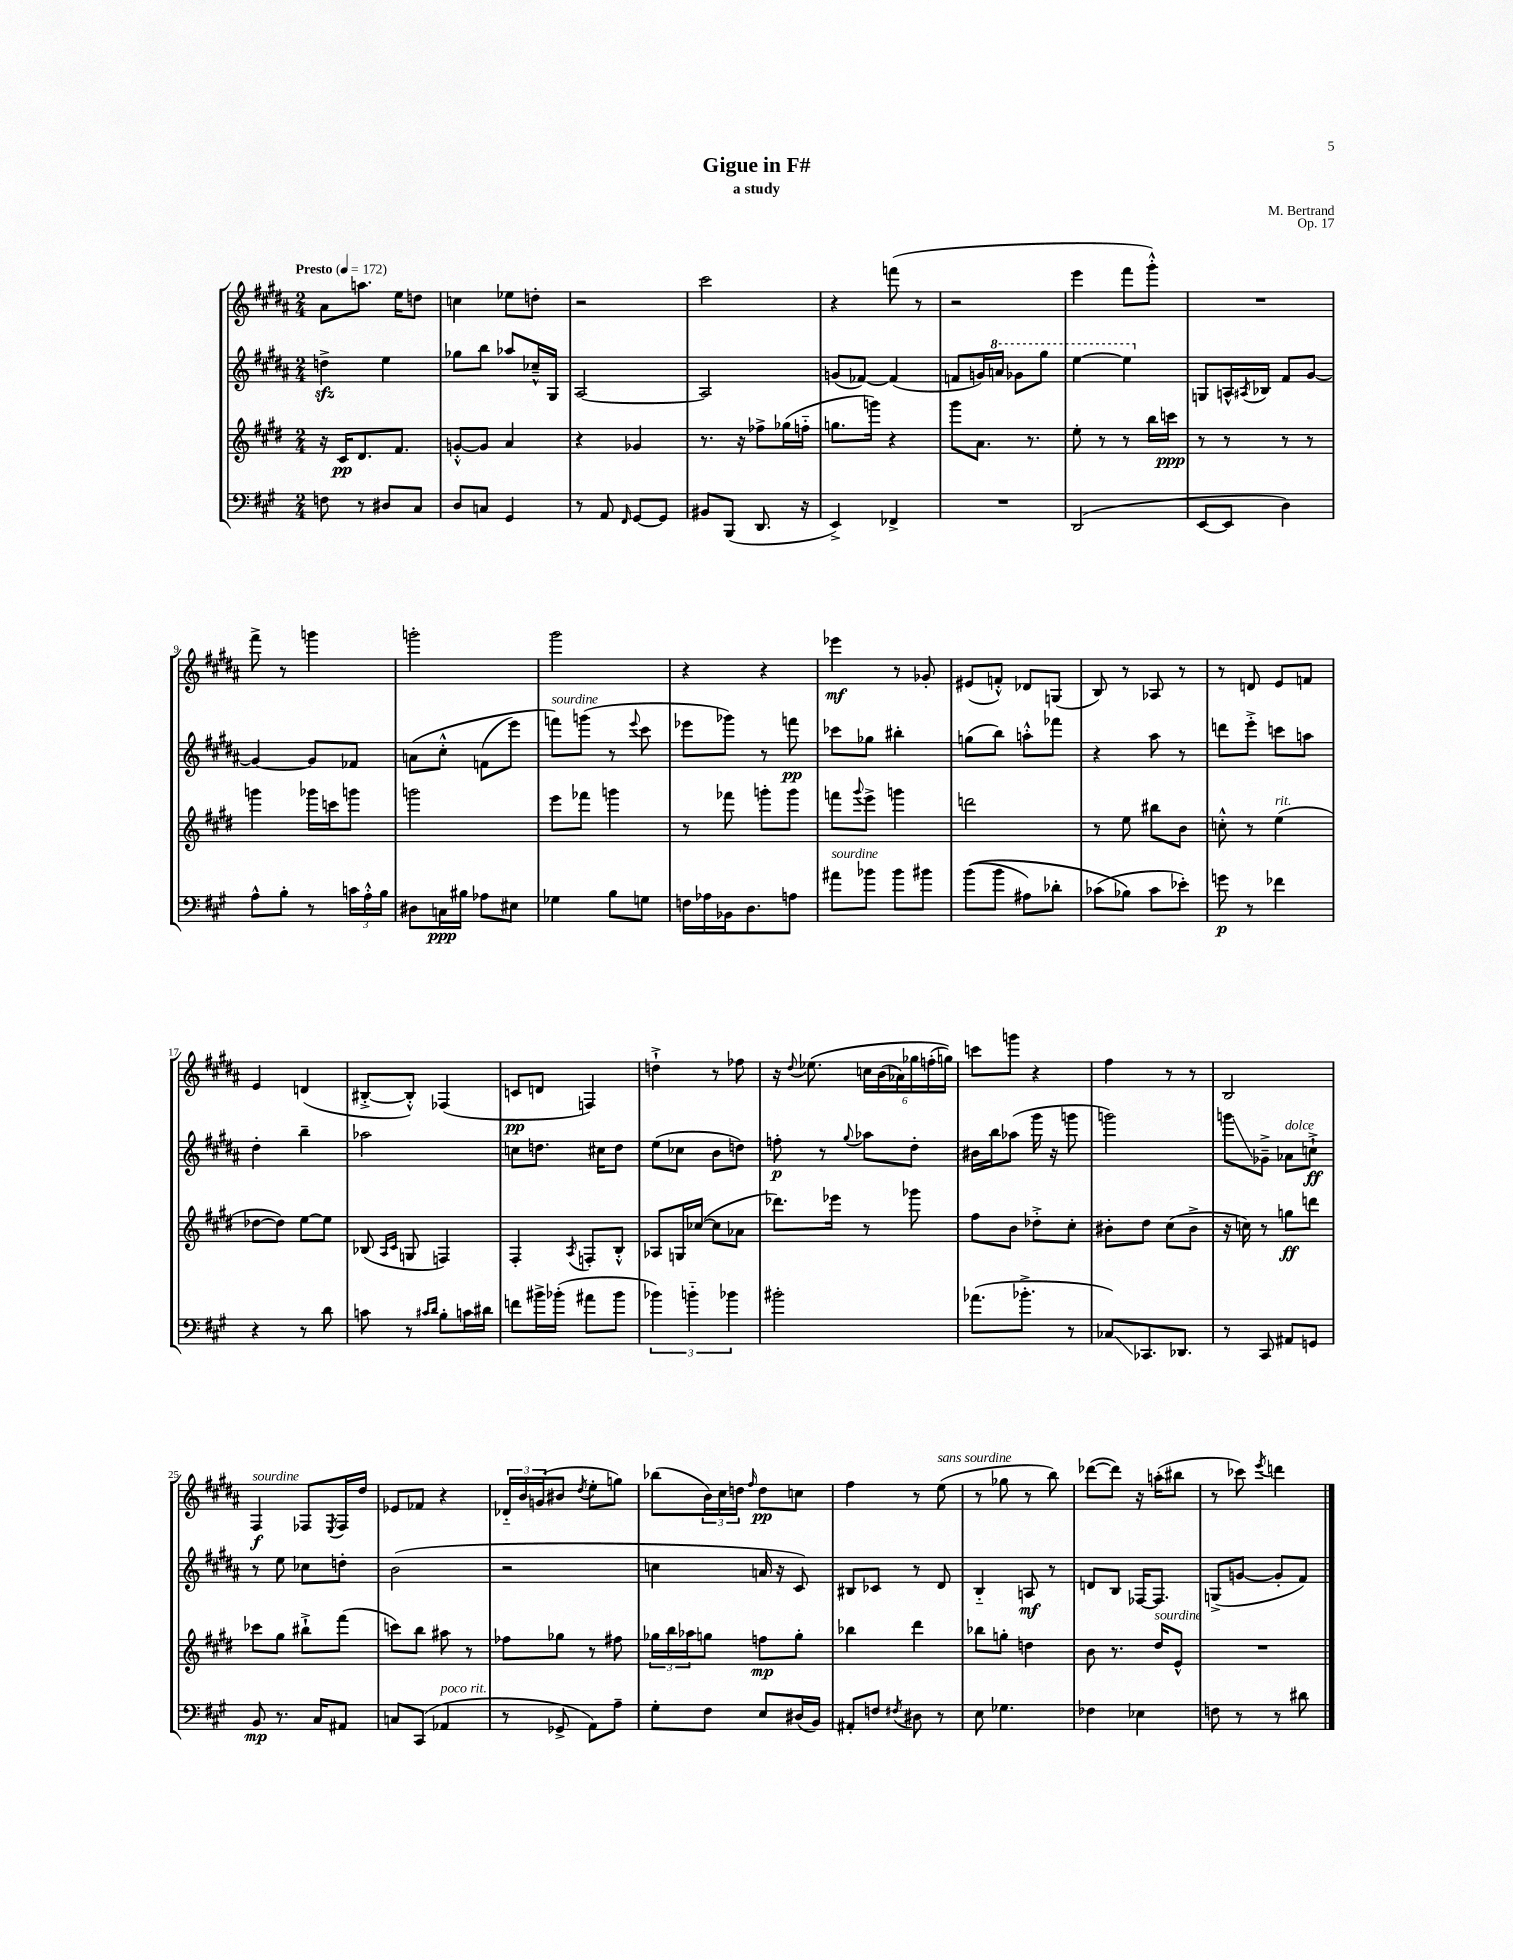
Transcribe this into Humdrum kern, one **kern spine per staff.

**kern	**kern	**kern	**kern
*staff4	*staff3	*staff2	*staff1
*clefF4	*clefG2	*clefG2	*clefG2
*k[f#c#g#]	*k[f#c#g#d#]	*k[f#c#g#d#a#]	*k[f#c#g#d#a#]
*M2/4	*M2/4	*M2/4	*M2/4
*MM172	*MM172	*MM172	*MM172
8F	16r	4dd^	8a#
.	16c#	.	.
8r	8.d#	.	8.aa
8D#	.	4ee	.
.	8.f#	.	16ee
8C#	.	.	8dd
=	=	=	=
8D	[8g'^^	8gg-	4cc
8C	8g]	8bb	.
4GG#	4a	8aa-	8ee-
.	.	16cc-~^^	8dd'
.	.	16G#	.
=	=	=	=
8r	4r	[2A#	2r
8AA	.	.	.
16qqFF#	.	.	.
[8GG#	4g-	.	.
8GG#]	.	.	.
=	=	=	=
8BB#	8.r	2A#]	2ccc#
(8BBB	.	.	.
.	16r	.	.
8.DD	8ff-^	.	.
.	(16gg-	.	.
16r	16ff'~	.	.
=	=	=	=
4EE^)	8.gg	(8g	4r
.	.	[8f-)	.
.	16ggg)	.	.
4FF-^	4r	(4f-]	(8fff
.	.	.	8r
=	=	=	=
2r	8ggg#	8f	2r
.	8.a	16g)	.
.	.	16aa	.
.	.	8gg-	.
.	8.r	.	.
.	.	8ggg#	.
=	=	=	=
(2DD	8ee'	[4eee	4eee
.	8r	.	.
.	8r	4eee]	8fff#
.	16bb	.	8ggg#'^^)
.	16ccc	.	.
=	=	=	=
[8EE	8r	8G	2r
8EE]	8r	16A^^	.
.	.	8qA#	.
.	.	16B-	.
4D)	8r	8f#	.
.	8r	[8g#	.
=	=	=	=
8A^^	4ggg	4g#_	8fff#^
8B'	.	.	8r
8r	16ggg-	8g#]	4ggg
.	16ccc	.	.
24c	8ggg	8f-	.
24A'^^	.	.	.
24B	.	.	.
=	=	=	=
8D#	2ggg	&(8a	2ggg'
16C	.	8cc#'^^	.
16B#	.	.	.
8A-	.	(8f	.
8E#	.	8eee)	.
=	=	=	=
4G-	8eee	8fff&)	2ggg#
.	8fff-	(8ggg	.
8B	4ggg	8r	.
.	.	8qqeee	.
8G	.	8ccc#	.
=	=	=	=
16F	8r	8eee-	4r
16A-	.	.	.
16BB-	8fff-	8ggg-)	.
8.D	.	.	.
.	8ggg'	8r	4r
8A	8ggg	8fff	.
=	=	=	=
8a#	8fff	8ccc-	4eee-
.	8qqggg#	.	.
8b-	8eee^	8gg-	.
8b-	4ggg	4bb#'	8r
8b#	.	.	8g-'
=	=	=	=
&((8b	2ddd	(8gg	(8e#
8b	.	8bb)	8f'^^)
8A#)	.	8aa'^^	8d-
8d-'	.	8fff-	(8G
=	=	=	=
(8c-	8r	4r	8B)
8B-&)	8ee	.	8r
8c-	8bb#	8aa#	8A-
8e-')	8b	8r	8r
=	=	=	=
8g	8cc'^^	8ddd	8r
8r	8r	8eee'^	8d
4f-	(4ee	8ccc	8e
.	.	8aa	8f
=	=	=	=
4r	[8dd-	4dd#'	4e
.	8dd-])	.	.
8r	[8ee	4bb~	(4d
8d	8ee]	.	.
=	=	=	=
8c	(8B-	2aa-	[8B#'^
.	16qqA	.	.
.	16qqc#	.	.
8r	8G	.	8B#'^^])
16qqc#	.	.	.
16qqd	.	.	.
8B'	4F)	.	(4F-
16c	.	.	.
16d#	.	.	.
=	=	=	=
8f	4F#'	8cc	8c
16b#^	.	8.dd	8d
(16b-'	.	.	.
.	8qA	.	.
8a#	8F'	.	4F)
.	.	16cc#	.
8b-	8B'^^	8dd	.
=	=	=	=
6b-)	8A-	(8ee	4dd`^
.	16G	8cc-	.
6b'~	.	.	.
.	([16cc-	.	.
.	8cc-]	8b	8r
6b-	.	.	.
.	8a-	8dd)	8ff-
=	=	=	=
2b#'	8.ddd-)	8ff'	16r
.	.	.	8qqdd#
.	.	.	&(8.ee-
.	.	8r	.
.	16eee-	.	.
.	.	8qqgg#	.
.	8r	8aa-	24cc
.	.	.	(24b
.	.	.	24a-)
.	8ggg-	8dd#'	24gg-
.	.	.	(24ff'
.	.	.	24gg)&)
=	=	=	=
(8.a-	8ff#	16b#	8ccc
.	.	16bb	.
.	8b	(8aa-	8ggg
8.b-'^	.	.	.
.	8dd-'^	16ggg#	4r
.	.	16r	.
8r	8cc#'	8ggg	.
=	=	=	=
8C-)	8b#'	2ggg)	4ff#
8.CC-	8dd#	.	.
.	(8cc#	.	8r
8.DD-	.	.	.
.	8b#^	.	8r
=	=	=	=
8r	16r	8ggg	2B
.	16cc)	.	.
8CC#	8r	8g-~^	.
8AA#	8gg	8a-	.
8GG	8ddd	8cc`^	.
=	=	=	=
8BB	8ccc-	8r	4F#
8.r	8gg#	8ee	.
.	8bb#`^	8cc-	8F-
16C#	.	.	.
.	.	.	8qE
8AA#	(8fff#	8dd'	16F-
.	.	.	16dd#
=	=	=	=
8C	8ccc)	(2b	8e-
(8CC#	8bb	.	8f-
4AA-	8aa#	.	4r
.	8r	.	.
=	=	=	=
8r	8ff-	2r	24d-'~
.	.	.	24b
.	.	.	(24g
8GG-^	8gg-	.	8b#
.	.	.	8qdd#
8AA)	8r	.	8ee'
8A~	8ff#	.	8gg)
=	=	=	=
8G#'	24gg-	4cc	(8bb-
.	24bb	.	.
.	24aa-	.	.
8F#	8gg	.	24b)
.	.	.	24cc#
.	.	.	24dd
.	.	.	16qqff#
8E	8ff	16a	8dd
.	.	16r	.
(16D#	8gg'	8c#)	8cc
16BB)	.	.	.
=	=	=	=
8AA#'	4bb-	8B#	4ff#
8F	.	8c-	.
8qF#	.	.	.
8D#	4ddd#	8r	8r
8r	.	8d#	(8ee
=	=	=	=
8E	8bb-	4B'~	8r
4.G-	8gg'	.	8gg-
.	4dd	8A	8r
.	.	8r	8bb)
=	=	=	=
4F-	8b	8d	([8ddd-
.	8.r	8B	8ddd-])
4E-	.	[16F-	16r
.	16dd#	8.F-]	(16aa'
.	8e^^	.	8bb#
=	=	=	=
8F	2r	(8G^	8r
8r	.	[8g	8ccc-)
.	.	.	8qeee
8r	.	8g']	4ddd
8d#	.	8f#)	.
==	==	==	==
*-	*-	*-	*-
